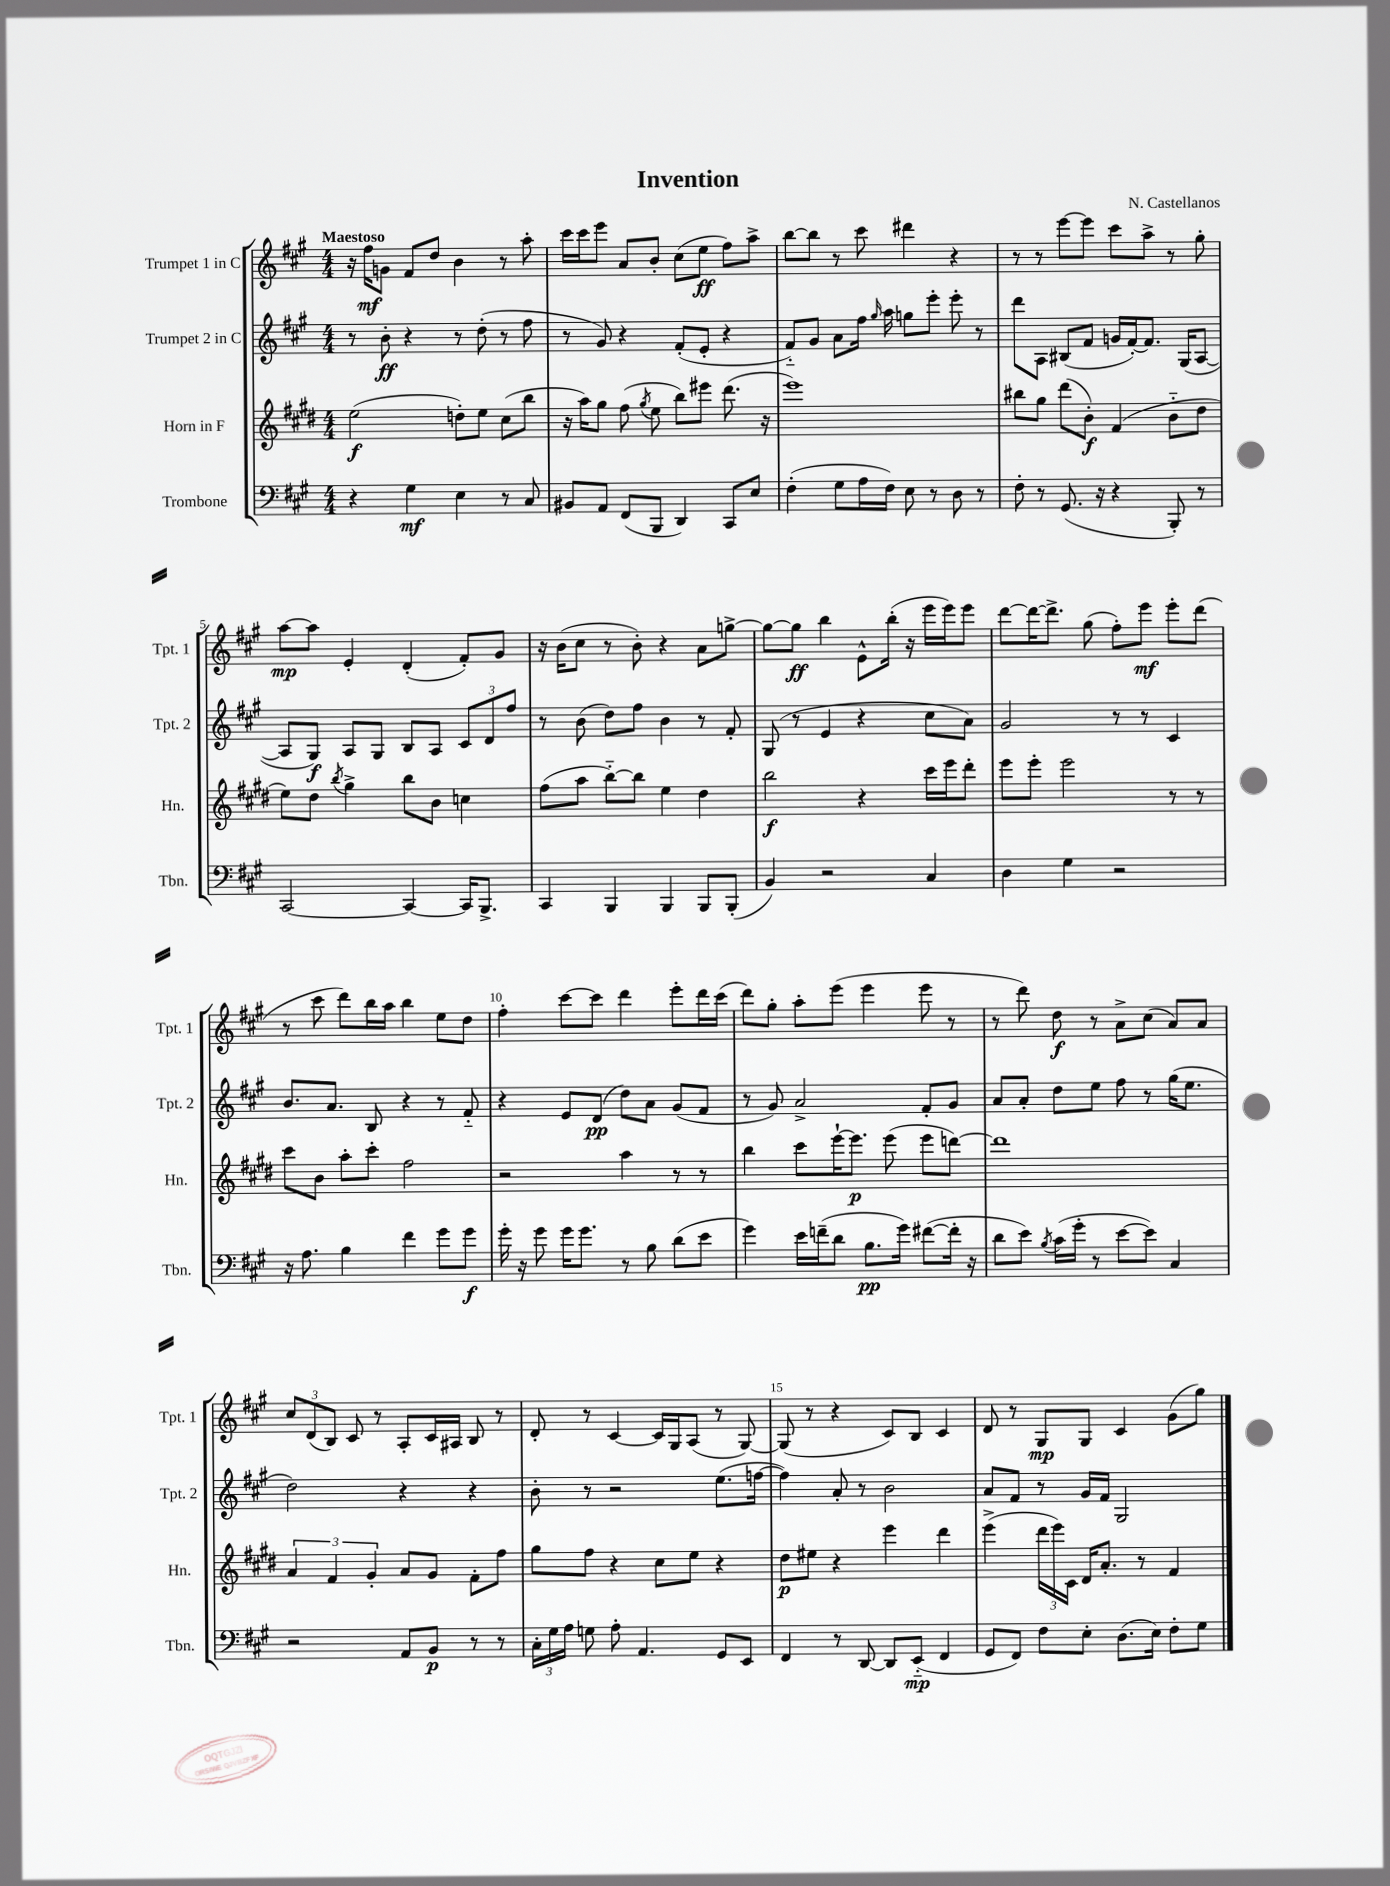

**kern	**kern	**kern	**kern
*staff4	*staff3	*staff2	*staff1
*clefF4	*clefG2	*clefG2	*clefG2
*k[f#c#g#]	*k[f#c#g#d#]	*k[f#c#g#]	*k[f#c#g#]
*M4/4	*M4/4	*M4/4	*M4/4
4r	(2ee\	8r	16r
.	.	.	16ff#\LK
.	.	8b'\	8g\J
4G#\	.	4r	8f#/L
.	.	.	8dd/J
4E\	8dd'\L)	8r	4b\
.	8ee\J	(8dd'\	.
8r	(8cc#\L	8r	8r
8C#/	8bb\J	8ff#\	8aa'\
=	=	=	=
8BB#/L	16r	8r	16ccc#\LL
.	16aa\LK)	.	16ccc#\J
8AA/J	8gg#\J	8g#/)	8eee\J
(8FF#/L	(8ff#\	4r	8a/L
.	8qgg#/	.	.
8BBB/J	8ee\	.	8b'/J
4DD/)	8bb\L)	(8f#'/L	(8cc#\L
.	8eee#\J	8e'/J	8ee\J
8CC#/L	(8.ddd#\	4r	8ff#\L)
8E/J	.	.	8aa^\J
.	16r	.	.
=	=	=	=
(4F#'\	1eee)	8f#'~/L)	[8bb\L
.	.	8g#/J	8bb\]J
8G#\L	.	8a\L	8r
16A\L	.	16ff#\Jk	8ccc#\
.	.	16qqgg#/	.
16F#\JJ)	.	16aa\	.
8E\	.	8gg\L	4ddd#\
8r	.	8eee'\J	.
8D\	.	8eee'\	4r
8r	.	8r	.
=	=	=	=
8F#'\	8bb#\L	8ddd\L	8r
8r	8gg#\J	8A\J	8r
(8.GG#/	(8ddd#\L	(8B#/L	[8eee\L
.	8b'\J)	8f#/J	8eee\]J
16r	.	.	.
4r	(4f#/	16g/LL	8ccc#\L
.	.	[16f#'/J)	.
.	.	8.f#/]J	8aa^\J
8BBB'/)	8b'~\L	.	8r
.	.	(16G#/LK	.
8r	8dd#\J	[8A/J	8gg#'\
=	=	=	=
[2CC#/	8ee\L)	8A/]L	[8aa\L
.	8dd#\J	8G#/J)	8aa\]J
.	8qbb/	.	.
.	4gg#^\	8A/L	4e'/
.	.	8G#/J	.
4CC#/_	8bb\L	8B/L	(4d'/
.	8b\J	8A/J	.
16CC#/]LK	4cc\	12c#/L	8f#'/L)
8.BBB^/J	.	.	.
.	.	12d/	.
.	.	.	8g#/J
.	.	12ff#/J	.
=	=	=	=
4CC#/	(8ff#\L	8r	16r
.	.	.	(16b\LK
.	8aa\J	(8b\	8cc#\J
4BBB/	[8bb'~\L)	8dd\L)	8r
.	8bb\]J	8ff#\J	8b'\)
4BBB/	4ee\	4b\	4r
8BBB/L	4dd#\	8r	8a\L
(8BBB'/J	.	8f#'/	[8gg^\J
=	=	=	=
4BB/)	2bb\	(8G#/	8gg\_L
.	.	8r	8gg\]J
2r	.	4e/	4bb\
.	4r	4r	8e^^\L
.	.	.	(16bb'\Jk
.	.	.	16r
4C#/	16ccc#\LL	8cc#\L	16eee\LL
.	16eee\J	.	16eee\J)
.	8ddd#'\J	8a\J)	8eee\J
=	=	=	=
4D\	8eee\L	2g#/	[8ddd\L
.	8eee'\J	.	16ddd\_K
.	.	.	8.ddd^\]J
4G#\	2eee\	.	.
.	.	.	(8gg#\
2r	.	8r	8ff#'\L)
.	.	8r	8eee\J
.	8r	4c#/	8eee'\L
.	8r	.	(8ddd\J
=	=	=	=
16r	8ccc#\L	8.b/L	8r
8.A\	.	.	.
.	8b\J	.	8ccc#\
.	.	8.a/J	.
4B\	8aa'\L	.	8ddd\L)
.	8ccc#'\J	8B/	16bb\L
.	.	.	16aa\JJ
4f#\	2ff#\	4r	4bb\
8g#\L	.	8r	8ee\L
8g#\J	.	8f#'~/	8dd\J
=	=	=	=
16g#'\	2r	4r	4ff#'\
16r	.	.	.
8g#\	.	.	.
16g#\LK	.	8e/L	[8ccc#\L
8.g#\J	.	.	.
.	.	(8d/J	8ccc#\]J
8r	4aa\	8dd\L)	4ddd\
8B\	.	8a\J	.
(8d\L	8r	(8g#/L	8eee'\L
8e\J	8r	8f#/J	16ddd\L
.	.	.	(16ccc#\JJ
=	=	=	=
4g#\)	4bb\	8r	8ddd\L)
.	.	8g#/)	8gg#'\J
16e\LL	8ccc#\L	2a^/	8aa'\L
(16f~\J	.	.	.
8d\J	[16eee`\K	.	(8eee\J
.	8.eee\]J	.	.
8.B\L	.	.	4eee\
.	(8eee\	.	.
16g#\Jk)	.	.	.
([8f#\L	8eee\L	8f#'/L	8eee\
16f#'\]Jk	[8ddd\J)	8g#/J	8r
16r	.	.	.
=	=	=	=
8d\L	1ddd]	8a/L	8r
8e\J)	.	8a'/J	8ddd\)
8qB/	.	.	.
(16c#\LL	.	8dd\L	8dd\
16g#'\JJ	.	.	.
8r	.	8ee\J	8r
[8e\L	.	8ff#\	8a^\L
8e\]J)	.	8r	(8cc#\J
4C#/	.	(16gg#\LK	8a/L)
.	.	8.ee\J	.
.	.	.	8a/J
=	=	=	=
2r	6a/	2dd\)	12cc#/L
.	.	.	(12d/
.	6f#/	.	12B/J)
.	.	.	8c#/
.	6g#'/	.	.
.	.	.	8r
8AA/L	8a/L	4r	8A'/L
8BB/J	8g#/J	.	16c#/L
.	.	.	16A#/JJ
8r	8f#'\L	4r	8B/
8r	8ff#\J	.	8r
=	=	=	=
24C#'\LL	8gg#\L	8b'\	8d'/
24G#\	.	.	.
24A\JJ	.	.	.
8G\	8ff#\J	8r	8r
8A'\	4r	2r	[4c#/
4.AA/	.	.	.
.	8cc#\L	.	16c#/]LL
.	.	.	16G#/J
.	8ee\J	.	(8A/J
8GG#/L	4r	(8.ee\L	8r
8EE/J	.	.	[8G#/)
.	.	[16ff\Jk	.
=	=	=	=
4FF#/	8dd#\L	4ff\])	(8G#/]
.	8ee#\J	.	8r
8r	4r	8a'/	4r
[8DD/	.	8r	.
8DD/]L	4eee\	2b\	8c#/L)
(8EE'~/J	.	.	8B/J
4FF#/	4ddd#\	.	4c#/
=	=	=	=
8GG#/L	(4eee^\	8a/L	8d/
8FF#/J)	.	8f#/J	8r
8F#\L	24ddd#\LL	8r	8G#/L
.	24eee\)	.	.
.	24c#\JJ	.	.
8E'\J	16d#/LK	16g#/LL	8G#/J
.	8.a'/J	16f#/JJ	.
(8.D\L	.	2G#/	4c#/
.	8r	.	.
16E\Jk)	.	.	.
8F#'\L	4f#/	.	(8g#\L
8G#\J	.	.	8gg#\J)
==	==	==	==
*-	*-	*-	*-
